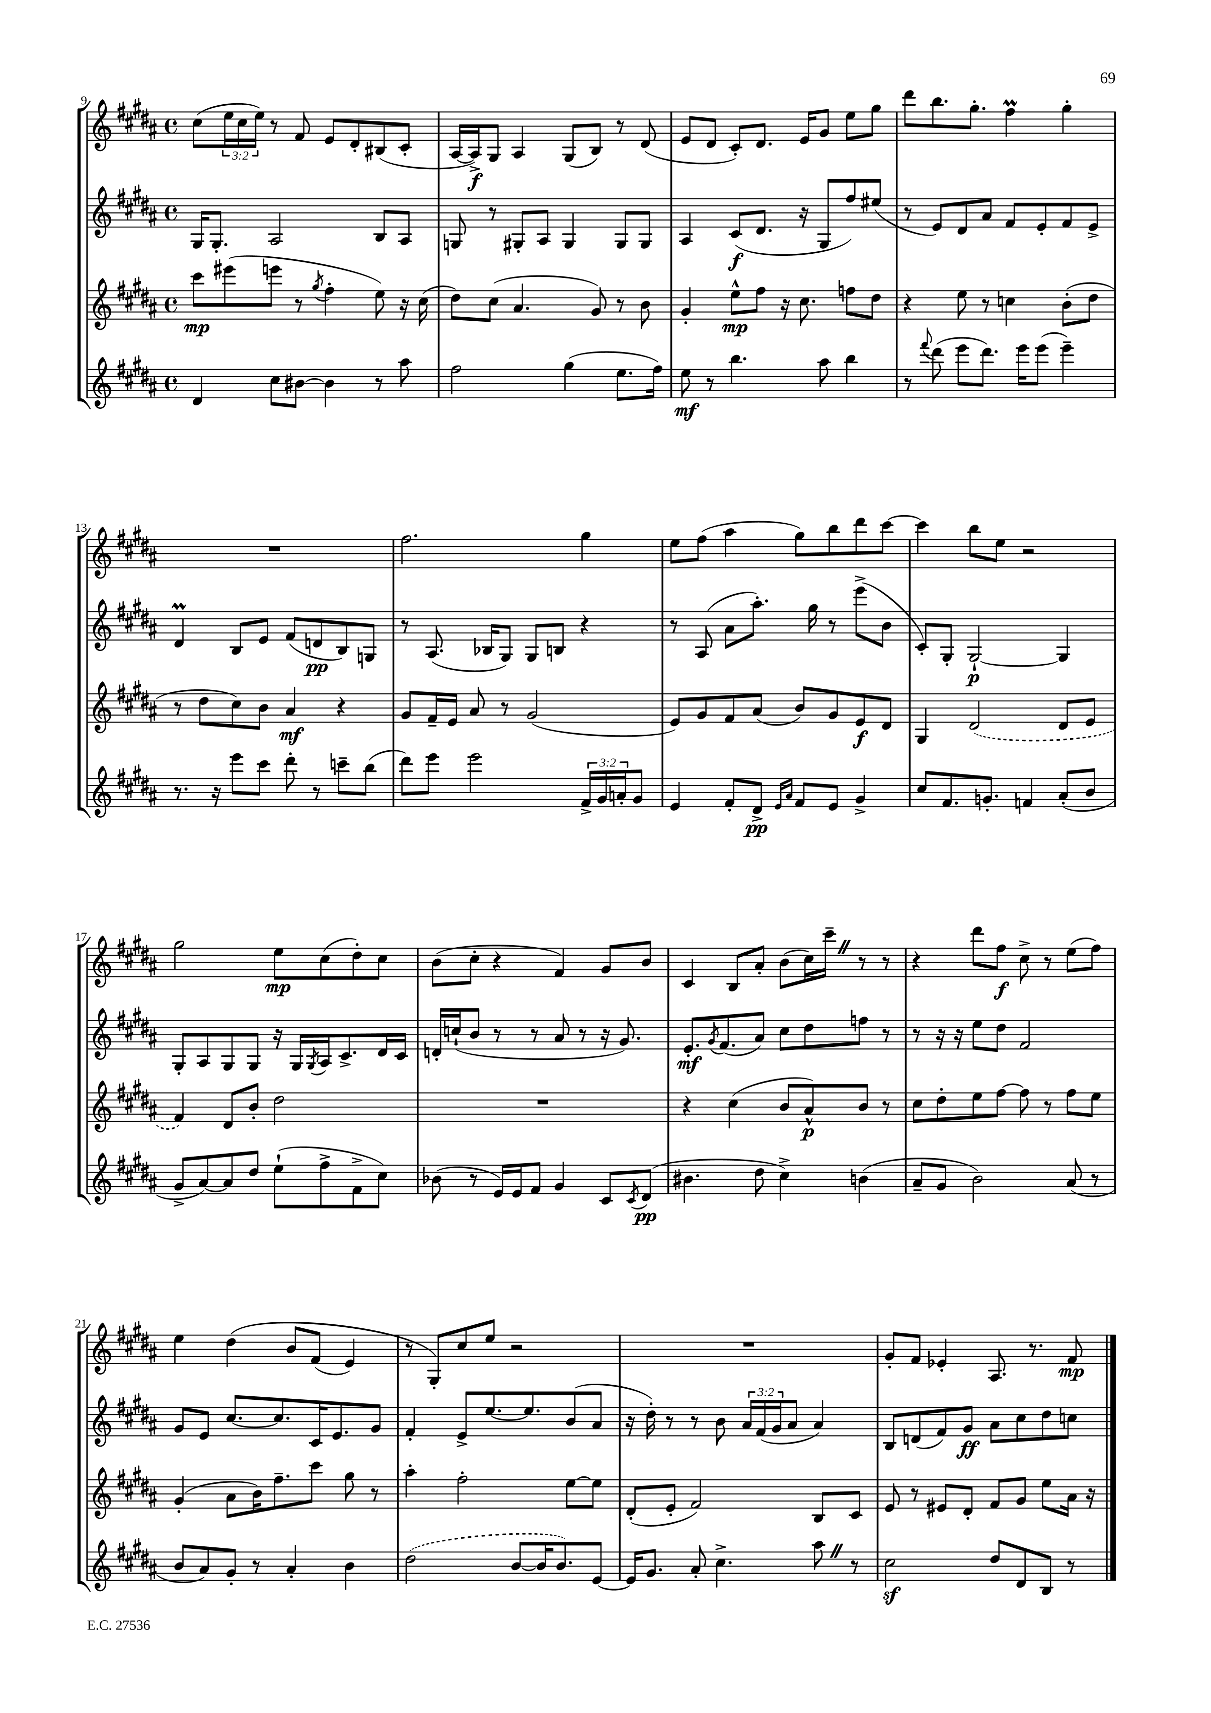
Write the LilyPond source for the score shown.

<<
\new StaffGroup <<
\new Staff = "s0" {
    \clef treble \key b \major \defaultTimeSignature \time 4/4 \override Staff.TupletNumber.text = #tuplet-number::calc-fraction-text
    cis''8( \tuplet 3/2 { e''16 cis''16 e''16) } r8 fis'8 e'8 dis'8-. bis8( cis'8-. |
    ais16~ ais16->\f) gis8 ais4 gis8( b8) r8 dis'8( |
    e'8 dis'8 cis'8-.) dis'8. e'16 gis'8 e''8 gis''8 |
    dis'''8 b''8. gis''8.-. fis''4\prall gis''4-. |
    R1 |
    fis''2. gis''4 |
    e''8 fis''8( ais''4 gis''8) b''8 dis'''8 cis'''8~ |
    cis'''4 b''8 e''8 r2 |
    gis''2 e''8\mp cis''8( dis''8-.) cis''8 |
    b'8( cis''8-. r4 fis'4) gis'8 b'8 |
    cis'4 b8 ais'8-. b'8( cis''16) cis'''16-- \once \override BreathingSign.text = \markup { \musicglyph "scripts.caesura.straight" } \breathe r8 r8 |
    r4 dis'''8 fis''8\f cis''8-> r8 e''8( fis''8) |
    e''4 dis''4\( b'8 fis'8( e'4) |
    r8 gis8-.\) cis''8 e''8 r2 |
    R1 |
    gis'8-. fis'8 ees'4-. ais8. r8. fis'8\mp \bar "|." |
}
\new Staff = "s1" {
    \clef treble \key b \major \defaultTimeSignature \time 4/4 \override Staff.TupletNumber.text = #tuplet-number::calc-fraction-text
    gis16 gis8.-. ais2 b8 ais8 |
    g8 r8 gis8-. ais8 gis4 gis8 gis8 |
    ais4 cis'8\f( dis'8. r16 gis8 fis''8) eis''8( |
    r8 e'8) dis'8 ais'8 fis'8 e'8-. fis'8 e'8-> |
    dis'4\prall b8 e'8 fis'8( d'8\pp b8) g8 |
    r8 ais8.( bes16 gis8) gis8 b8 r4 |
    r8 ais8( ais'8 ais''8.-.) gis''16 r8 e'''8->( b'8 |
    cis'8-.) gis8-. gis2~-!\p gis4 |
    gis8-. ais8 gis8 gis8 r16 gis16 \acciaccatura { gis8 } ais16 cis'8.-> dis'16 cis'16 |
    d'16-. c''16-!( b'8 r8 r8 ais'8 r8 r16 gis'8.) |
    e'8.-.\mf \acciaccatura { gis'8 } fis'8.( ais'8) cis''8 dis''8 f''8 r8 |
    r8 r16 r16 e''8 dis''8 fis'2 |
    gis'8 e'8 cis''8.~ cis''8. cis'16 e'8. gis'8 |
    fis'4-. e'8-> e''8.~ e''8. b'8( ais'8 |
    r16 dis''16-.) r8 r8 b'8 \tuplet 3/2 { ais'16 fis'16( gis'16 } ais'8 ais'4) |
    b8 d'8( fis'8) gis'8\ff ais'8 cis''8 dis''8 c''8 \bar "|." |
}
\new Staff = "s2" {
    \clef treble \key b \major \defaultTimeSignature \time 4/4
    cis'''8\mp eis'''8( e'''8 r8 \acciaccatura { gis''8 } fis''4-. e''8) r16 cis''16( |
    dis''8) cis''8( ais'4. gis'8) r8 b'8 |
    gis'4-. e''8-^\mp fis''8 r16 cis''8. f''8 dis''8 |
    r4 e''8 r8 c''4 b'8-.( dis''8 |
    r8 dis''8 cis''8) b'8 ais'4\mf r4 |
    gis'8 fis'16-- e'16 ais'8 r8 gis'2( |
    e'8) gis'8 fis'8 ais'8( b'8) gis'8 e'8\f dis'8 |
    gis4 \once \slurDashed dis'2( dis'8 e'8 |
    fis'4) dis'8 b'8-. dis''2 |
    R1 |
    r4 cis''4( b'8 ais'8-^\p) b'8 r8 |
    cis''8 dis''8-. e''8 fis''8~ fis''8 r8 fis''8 e''8 |
    gis'4-.( ais'8 b'16) fis''8.-- cis'''8 gis''8 r8 |
    ais''4-. fis''2-. e''8~ e''8 |
    dis'8-.( e'8-. fis'2) b8 cis'8 |
    e'8 r8 eis'8 dis'8-. fis'8 gis'8 e''8 ais'16 r16 \bar "|." |
}
\new Staff = "s3" {
    \clef treble \key b \major \defaultTimeSignature \time 4/4 \override Staff.TupletNumber.text = #tuplet-number::calc-fraction-text
    dis'4 cis''8 bis'8~ bis'4 r8 ais''8 |
    fis''2 gis''4( e''8. fis''16) |
    e''8\mf r8 b''4. ais''8 b''4 |
    r8 \appoggiatura { fis'''8 } dis'''8( e'''8 dis'''8.) e'''16 e'''8( e'''4--) |
    r8. r16 e'''8 cis'''8 dis'''8-. r8 c'''8-- b''8( |
    dis'''8) e'''8 e'''2 \tuplet 3/2 { fis'16-> gis'16 a'16-. } gis'8 |
    e'4 fis'8-. dis'8->\pp \grace { e'16 ais'16 } fis'8 e'8 gis'4-> |
    cis''8 fis'8. g'8.-. f'4 ais'8-.( b'8 |
    gis'8-> ais'8~) ais'8 dis''8 e''8-!( fis''8-> fis'8-> cis''8) |
    bes'8( r8 e'16) e'16 fis'8 gis'4 cis'8 \acciaccatura { cis'8 } dis'8\pp( |
    bis'4. dis''8 cis''4->) b'4( |
    ais'8-- gis'8 b'2) ais'8( r8 |
    b'8 ais'8) gis'8-. r8 ais'4-. b'4 |
    \once \slurDashed dis''2( b'8~ b'16 b'8.) e'8~ |
    e'16 gis'8. ais'8-. cis''4.-> ais''8 \once \override BreathingSign.text = \markup { \musicglyph "scripts.caesura.straight" } \breathe r8 |
    cis''2\sf dis''8 dis'8 b8 r8 \bar "|." |
}
>>
>>
\layout { \context { \Score currentBarNumber = #9 } }
